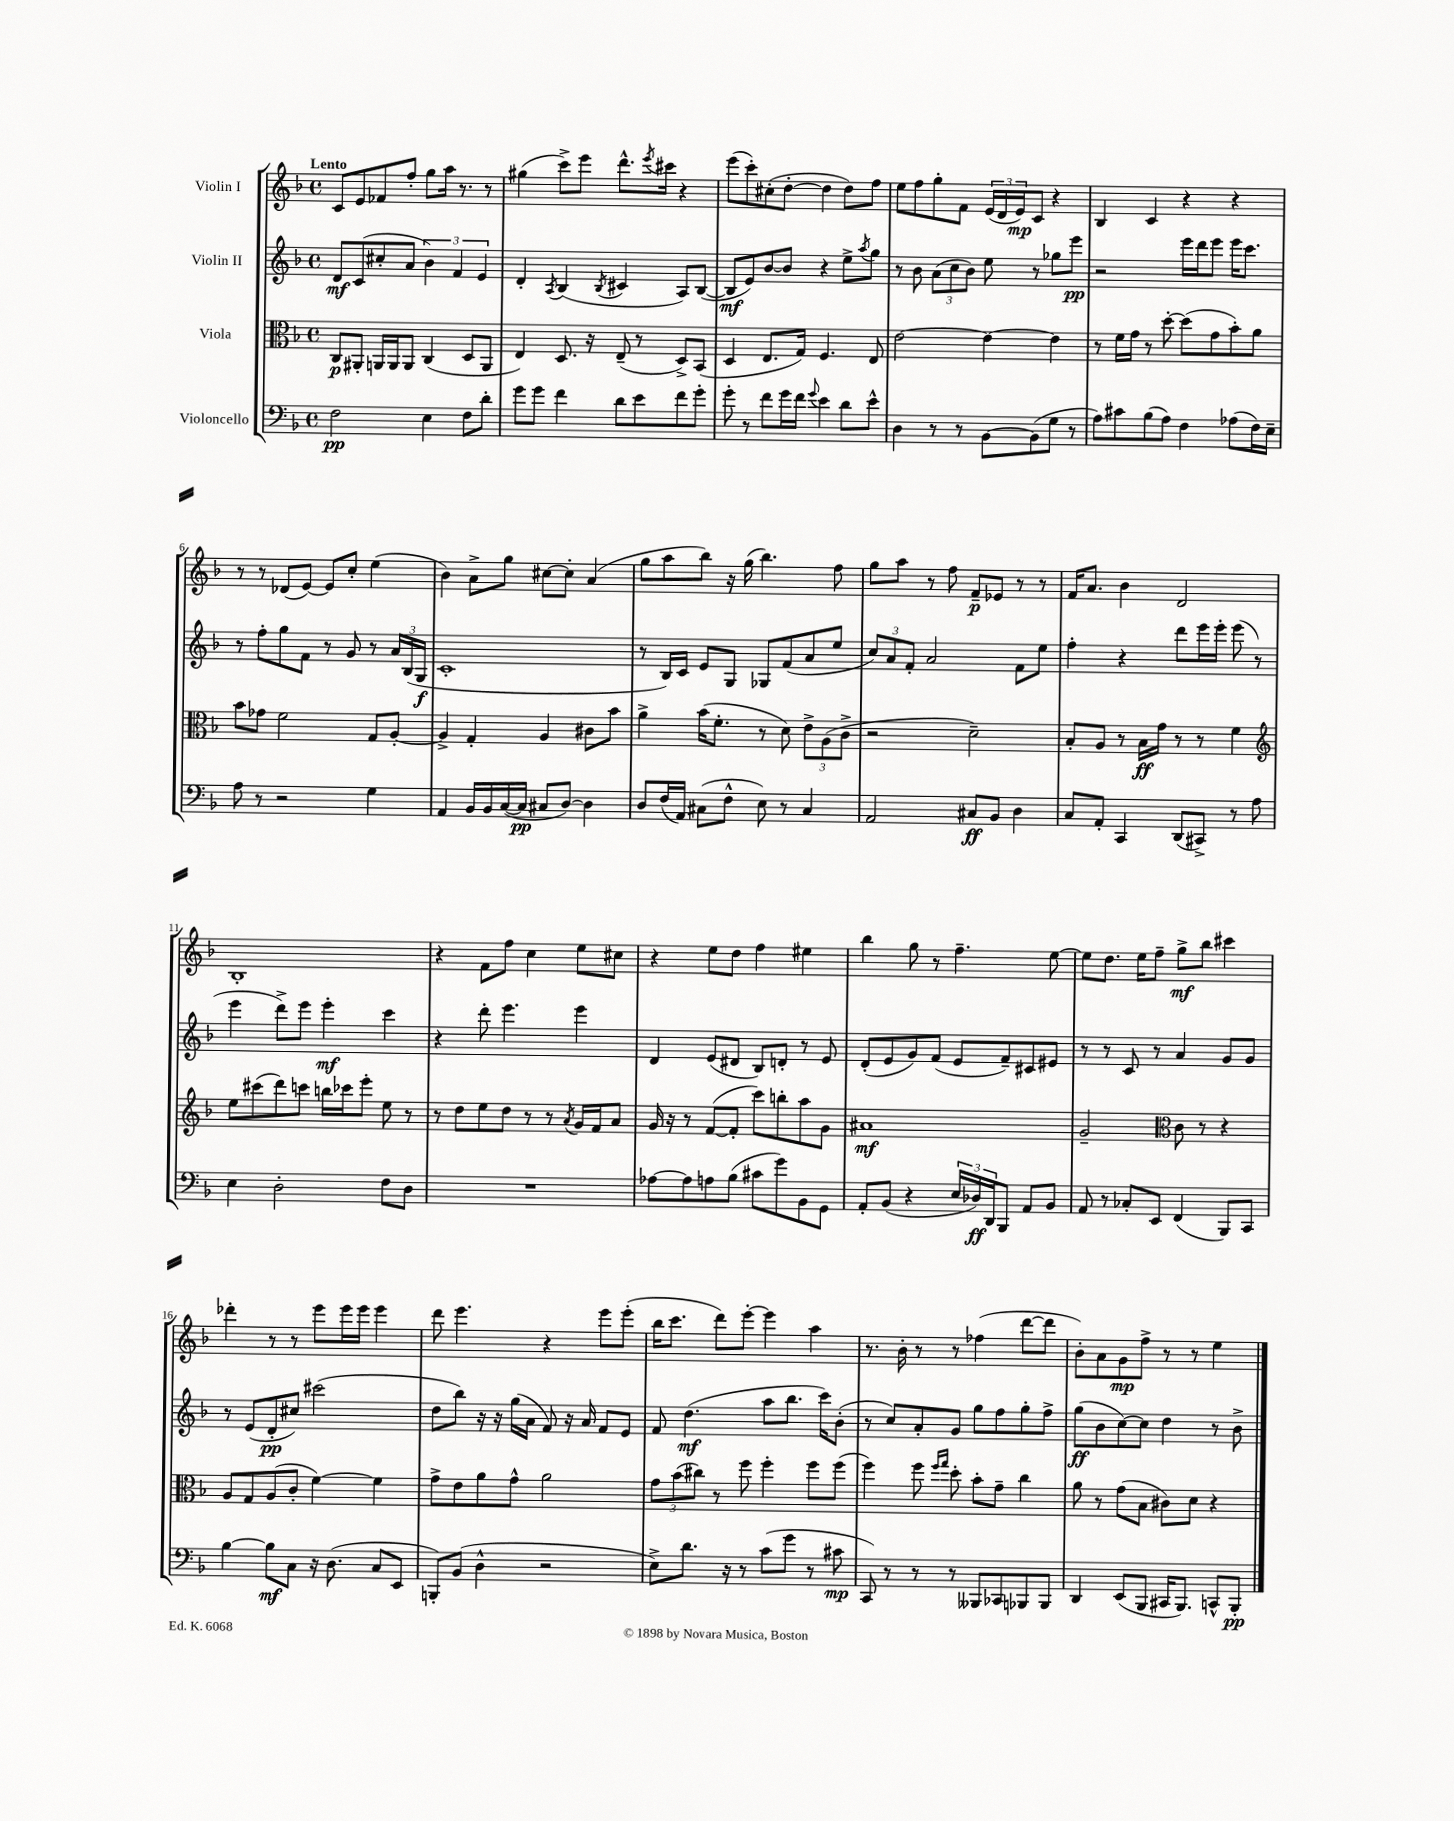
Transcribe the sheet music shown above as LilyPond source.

<<
\new StaffGroup <<
\new Staff = "s0" \with { instrumentName = "Violin I" } {
    \clef treble \key f \major \defaultTimeSignature \time 4/4 \tempo "Lento"
    c'8 e'8 fes'8 f''8-. g''8 a''16 r8. r8 |
    gis''4( c'''8->) e'''8 d'''8.-^ \acciaccatura { e'''8 } cis'''16 r4 |
    e'''8( c'''8-.) cis''8-.( d''8~-. d''4 d''8) f''8 |
    e''8 f''8 g''8-. f'8 \tuplet 3/2 { e'16( d'16 e'16\mp) } c'8 r4 |
    bes4 c'4 r4 r4 |
    r8 r8 des'8( e'8~) e'8 c''8-. e''4( |
    bes'4) a'8-> g''8 cis''8~ cis''8-. a'4( |
    g''8 a''8 bes''8) r16 g''16( bes''4.) f''8 |
    g''8 a''8 r8 f''8 f'8--\p ees'8 r8 r8 |
    f'16 a'8. bes'4 d'2 |
    bes1-. |
    r4 f'8 f''8 c''4 e''8 cis''8 |
    r4 e''8 d''8 f''4 eis''4 |
    bes''4 g''8 r8 f''4.-- e''8~ |
    e''8 d''8. e''16 f''8-- g''8->\mf bes''8 cis'''4 |
    des'''4-. r8 r8 e'''8 e'''16 e'''16 e'''4 |
    d'''8 e'''4. r4 e'''8 e'''8-.( |
    bes''16 c'''8. d'''8) e'''8~-. e'''4 a''4 |
    r8. bes'16-. r8 r8 fes''4( d'''8~ d'''8 |
    bes'8-.) a'8 g'8\mp f''8-> r8 r8 e''4 \bar "|." |
}
\new Staff = "s1" \with { instrumentName = "Violin II" } {
    \clef treble \key f \major \defaultTimeSignature \time 4/4
    d'8\mf c'8( cis''8-. a'8 \tuplet 3/2 { bes'4) f'4 e'4 } |
    d'4-. \acciaccatura { a8 } bes4( \acciaccatura { bes8 } cis'4 a8) bes8~( |
    bes8\mf e'8) bes'8~ bes'8 r4 e''8-> \acciaccatura { a''8 } g''8 |
    r8 bes'8 \tuplet 3/2 { a'8( c''8 bes'8) } e''8 r8 ges''8 e'''8\pp |
    r2 e'''16 d'''16 e'''8 e'''16 c'''8. |
    r8 f''8-. g''8 f'8 r8 g'8 r8 \tuplet 3/2 { a'16 bes16( g16\f } |
    c'1-. |
    r8 bes16) c'16 e'8 g8 ges8 f'8( a'8 e''8 |
    \tuplet 3/2 { c''8) a'8 f'8-. } a'2 f'8 e''8 |
    f''4-. r4 d'''8 e'''16 e'''16-. e'''8( r8 |
    e'''4 d'''8->) e'''8 e'''4-.\mf c'''4 |
    r4 d'''8-. e'''4. e'''4 |
    d'4 e'8( dis'8 bes8) d'8-. r8 e'8 |
    d'8-.( e'8 g'8) f'8( e'8 f'8--) cis'8 eis'8 |
    r8 r8 c'8 r8 a'4 g'8 g'8 |
    r8 e'8( d'8-.\pp cis''8) cis'''2( |
    d''8 bes''8) r16 r16 g''16( a'16 f'8) r16 a'16 f'8 e'8 |
    f'8 d''4.\mf( a''8 bes''8. c'''16) bes'8-.( |
    r8 c''8) a'8-. g'8 g''8 f''8 g''8-. f''8-> |
    g''8\ff( bes'8 c''8~) c''8 d''4 r8 bes'8-> \bar "|." |
}
\new Staff = "s2" \with { instrumentName = "Viola" } {
    \clef alto \key f \major \defaultTimeSignature \time 4/4
    c8\p ais,8-. a,16 a,16 a,8 c4( d8 a,8 |
    e4) d8. r16 e8--( r8 d8->) bes,8( |
    d4 e8. g16) f4. e8 |
    e'2~ e'4~ e'4 |
    r8 f'16 g'16 r8 d''8~-. d''8( g'8 bes'8-.) a'8 |
    bes'8 ges'8 f'2 g8 a8~-. |
    a4-> g4-. a4 cis'8 bes'8 |
    a'4-> bes'16( f'8.-. r8 d'8) \tuplet 3/2 { e'8-> a8( c'8-> } |
    r2 d'2--) |
    bes8-. a8 r8 bes16\ff g'16 r8 r8 f'4 |
    \clef treble e''8 cis'''8( d'''8) c'''8 b''16 ces'''16 e'''8-. e''8 r8 |
    r8 d''8 e''8 d''8 r8 r8 \acciaccatura { a'8 } g'16 f'16 a'8 |
    g'16 r16 r8 f'8~( f'8-. c'''8) b''8-. a''8 g'8 |
    ais'1\mf |
    g'2-- \clef alto c'8 r8 r4 |
    a8 g8 a8( c'8-. f'4~) f'4 |
    g'8-> e'8 a'8 g'8-^ a'2 |
    \tuplet 3/2 { g'8 bes'8( cis''8) } r8 f''8 f''4-. f''8 f''8( |
    f''4) f''8 \grace { f''16 g''16 } d''8-. bes'8-. g'8-- c''4 |
    a'8 r8 g'8( bes8 cis'8) d'8 r4 \bar "|." |
}
\new Staff = "s3" \with { instrumentName = "Violoncello" } {
    \clef bass \key f \major \defaultTimeSignature \time 4/4
    f2\pp e4 f8 d'8-. |
    g'8 g'8 f'4 d'8 e'8 f'8 g'8-. |
    g'8-. r8 f'8 g'16 f'16 \appoggiatura { g'8 } e'4 d'8 e'8-^ |
    d4 r8 r8 bes,8~ bes,8( g8 r8 |
    a8) cis'8 bes8( a8) f4 aes8( f16) e16-- |
    a8 r8 r2 g4 |
    a,4 bes,16 bes,16 c16~( c16\pp cis8 d8~) d4 |
    d8 f16( a,16) cis8( f8-^ e8) r8 cis4 |
    a,2 cis8\ff bes,8 d4 |
    c8 a,8-. c,4 d,8( cis,8->) r8 a8 |
    e4 d2-. f8 d8 |
    R1 |
    aes8~ aes8 a8 bes8( cis'8 g'8) bes,8 g,8 |
    a,8-. bes,8( r4 \tuplet 3/2 { e16 des16\ff) d,16 } bes,,8 a,8 bes,8 |
    a,8 r8 ces8-. e,8 f,4( bes,,8) c,8 |
    bes4~ bes8\mf c8 r16 d8.( c8 e,8 |
    b,,8-.) bes,8( d4-^ r2 |
    e8->) d'8. r16 r8 c'8( g'8 r8 cis'8\mp |
    c,8) r8 r8 r8 beses,,8 ces,8 bes,,8 bes,,8 |
    d,4 e,8( bes,,8 cis,16 bes,,8.) c,8-^ bes,,8-.\pp \bar "|." |
}
>>
>>
